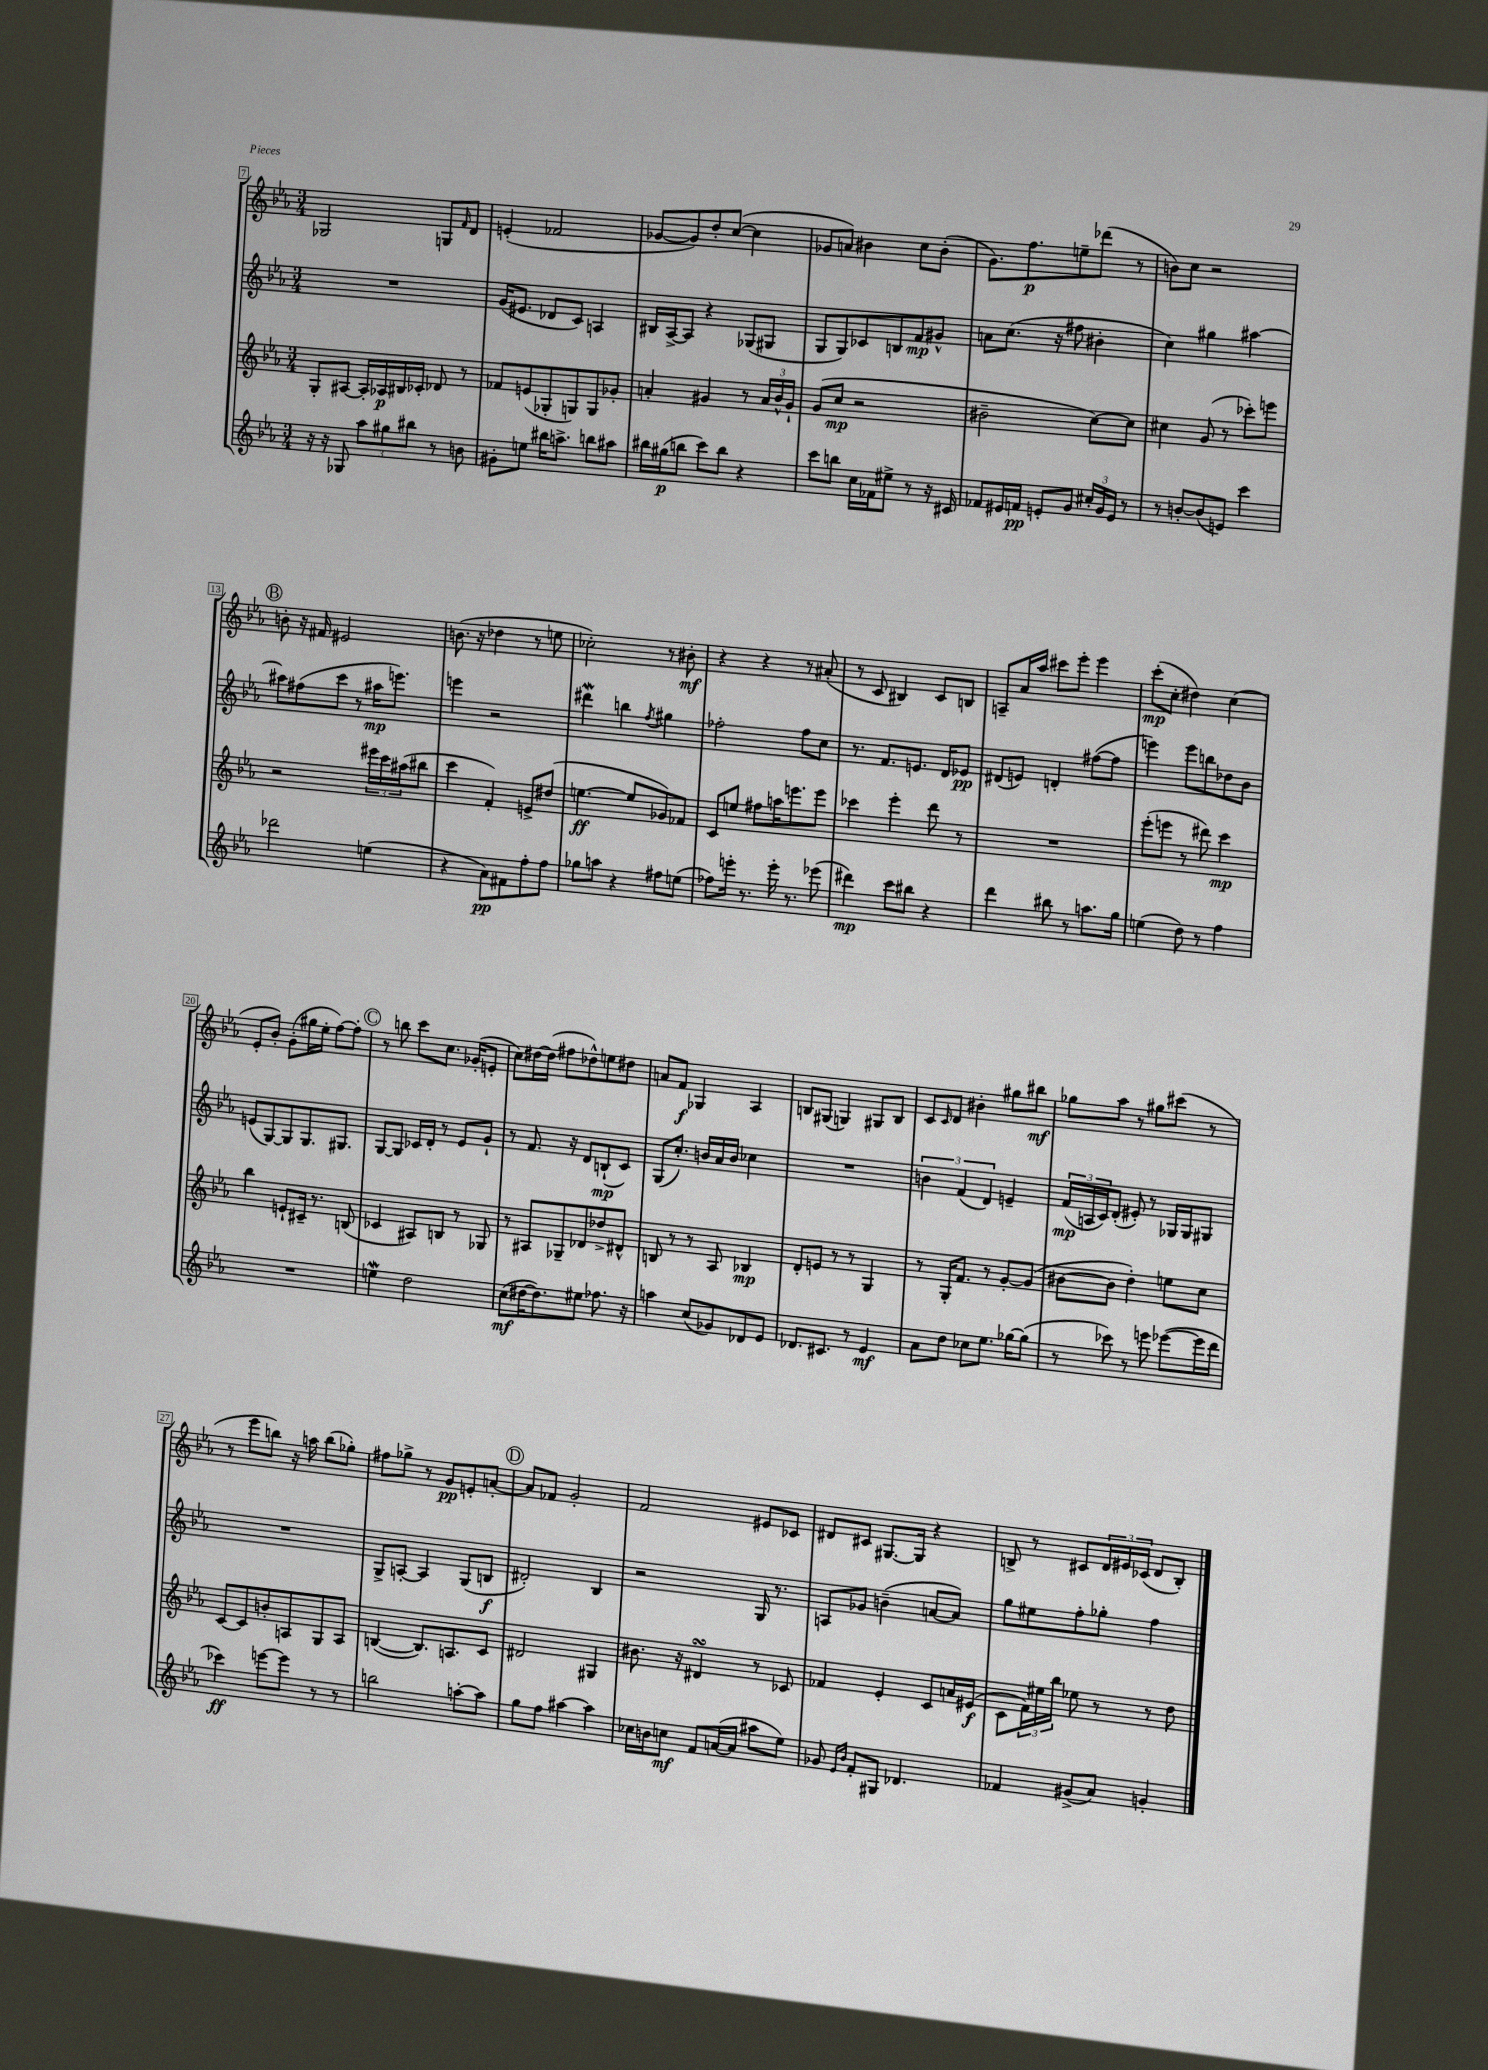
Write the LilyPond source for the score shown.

<<
\new StaffGroup <<
\new Staff = "s0" {
    \clef treble \key ees \major \numericTimeSignature \time 3/4
    ges2 g8 \grace { f'16 } d'8 |
    e'4-.( fes'2 |
    ges'8~ ges'8) d''8-. c''8~( c''4 |
    ges'8 a'8) bis'4 c''8 bis'8-.( |
    g'8.) f''8.\p e''8-- des'''8( r8 |
    b'8) c''8 r2 |
    \mark \markup { \circle "B" } b'8-. r16 fis'16 eis'2 |
    b'8.( r16 des''4 r8 e''8 |
    ces''2-.) r8 bis'8-.\mf |
    r4 r4 r8 ais'8-.( |
    r8 c'8 bis4) c'8 b8 |
    a8-- aes'16 aes''16 cis'''8 ees'''8-. ees'''4 |
    c'''8-.\mp( c''8-. dis''4) c''4( |
    ees'8-. bes'8-.) g'8-.( gis''16 ees''16-. f''8~) f''8-. |
    \mark \markup { \circle "C" } r8 b''8 c'''8 c''8. ges'16-.( e'8-. |
    c''8) dis''16~ dis''16( fis''8 des''8-^) e''8 dis''8 |
    a'8 f'8\f ges4 aes4 |
    b8 gis8( g4) gis8 b8 |
    c'8 \grace { c'16 } d'8 bis'4-. gis''8 bis''8\mf |
    ges''8 aes''8 r8 gis''8 cis'''8( r8 |
    r8 ees'''8 b''8) r16 a''16 b''8( ges''8-.) |
    fis''8 ges''8-> r8 g'8\pp e'8-. a'8~-. |
    \mark \markup { \circle "D" } a'8 fes'8 g'2-. |
    f'2 eis'8 ces'8 |
    dis'8 cis'8 gis8.~ gis16 r4 |
    b8-> r8 cis'8 \tuplet 3/2 { d'16 eis'16 ces'16( } d'8 b8-.) \bar "|." |
}
\new Staff = "s1" {
    \clef treble \key ees \major \numericTimeSignature \time 3/4
    R2. |
    g'16( eis'8. des'8 c'8) a4 |
    bis16 aes16~-> aes8 r4 ges8( gis8 |
    g8 g8) ces'8 b8 f'8\mp gis'8-^ |
    a'8 c''8.( r16 fis''8 bis'4-. |
    c''4) gis''4 ais''4~ |
    \mark \markup { \circle "B" } ais''8 fis''8( c'''8 r8 ais''16\mp e'''8.) |
    e'''4 r2 |
    dis'''4\mordent b''4 \acciaccatura { f''8 } gis''4 |
    fes''2-. fes''8 c''8 |
    r8. f'8. e'8. d'16 ees'8\pp |
    dis'8( e'8) d'4-. fis''8~( fis''8 |
    e'''4) e'''8 b''8 des''8 bes'8 |
    e'8( g8~) g8 g8. gis8. |
    \mark \markup { \circle "C" } g8~ g8 ces'16 d'16-. r8 ees'8 g'8-! |
    r8 f'8. r16 d'8 b8-!\mp( c'8) |
    g8( c''8.-.) b'16 aes'16 b'16 ces''4 |
    R2. |
    \tuplet 3/2 { b'4 f'4( d'4) } e'4-- |
    \tuplet 3/2 { f'16\mp( a16 c'16) } d'8-.( eis'8-.) r8 ges16 ges16 gis8 |
    R2. |
    g8-> a8~-. a4 g8( b8\f |
    \mark \markup { \circle "D" } dis'2-.) bes4 |
    r2 g16 r8. |
    a8 ges'8 b'4--( a'8~ a'8) |
    g''8 eis''8 f''8-. ges''8-. f''4 \bar "|." |
}
\new Staff = "s2" {
    \clef treble \key ees \major \numericTimeSignature \time 3/4
    g8-. ais8~ ais16-. aes16\p bis16 ces'16-. des'8 r8 |
    fes'8 e'8( ges8-. g8) g8 ges'8-. |
    a'4-. gis'4 r8 \tuplet 3/2 { a'16 bes'16-^ gis'16-! } |
    g'8( c''8\mp r2 |
    bis'2-- c''8~) c''8 |
    cis''4 g'8( r8 ces'''8-.) e'''8 |
    \mark \markup { \circle "B" } r2 \tuplet 3/2 { eis'''16 c'''16 ais''16( } bis''8 |
    c'''4 f'4-.) e'8-> dis''8( |
    e''4.~\ff e''8 ges'8) fes'8 |
    c'8 e''8 fis''8 a''16 e'''8. e'''8 |
    ces'''4 ees'''4-. d'''8 r8 |
    R2. |
    ees'''8-.( e'''8 r8 dis'''8) c'''4\mp |
    bes''4 e'8-! cis'16-- r8. b8( |
    \mark \markup { \circle "C" } ces'4 ais8) b8 r8 ges8 |
    r8 ais8 ges8-- des'8 des''8-> dis'8-^ |
    b8 r8 r8 aes8 bes4\mp |
    d'8-. e'8 r8 r8 g4 |
    r8 g16-. f'8. r8 g'8~-. g'8( |
    bis'8~ bis'8 d''4-.) e''8 c''8 |
    c'8~ c'8 b'8-. a8 g8 a8 |
    b4~( b8.) a8. c'8 |
    \mark \markup { \circle "D" } dis'2 gis4 |
    bis'8. r16 dis'4\turn r8 ces'8 |
    fes'4 ees'4-. c'8 a'16 eis'16\f( |
    c'8 \tuplet 3/2 { f'16) eis''16 bes''16 } ees''8 r8 r8 d''8 \bar "|." |
}
\new Staff = "s3" {
    \clef treble \key ees \major \numericTimeSignature \time 3/4
    r16 r16 ges8 \tuplet 3/2 { aes''8 gis''8 bis''8 } r8 b'8 |
    gis'8-. e''8 bis''16 a''8.-> b''8 ais''8 |
    bis''16 gis''16\p( b''8 c'''8) b''8 r4 |
    c'''8 b''8 c''16 fes'16 eis''8-> r8 r16 cis'16 |
    fes'8 eis'16 f'16\pp e'8-. g'8 \tuplet 3/2 { cis''16-. g'16 e'16 } r8 |
    r8 b'8~-. b'8( e'8) c'''4 |
    \mark \markup { \circle "B" } des'''2 e''4( |
    r4 aes'8\pp) fis'8 f''8-. f''8 |
    ges''8 a''8 r4 fis''8 e''8( |
    fes''8) e'''16-. r8. e'''16-. r8. ees'''8( |
    dis'''4\mp) c'''8 bis''8 r4 |
    d'''4 bis''8 r8 a''8. g''16 |
    e''4( d''8) r8 f''4 |
    R2. |
    \mark \markup { \circle "C" } e''4\mordent d''2 |
    c''8\mf( dis''16~ dis''8.) eis''8 fes''8. r16 |
    a''4 c''8( ges'8) des'8 ees'8 |
    des'8. cis'8. r8 ees'4\mf |
    aes'8 d''8 ces''8 ees''8. ges''16~ ges''8( |
    r8 ces'''8) r8 e'''8 ees'''8~( ees'''16 d'''16 |
    ces'''4\ff) e'''8~ e'''8 r8 r8 |
    b''2 a''8~-. a''8 |
    \mark \markup { \circle "D" } g''8 f''8 ais''4~ ais''4 |
    ces''16 b'16 c''8\mf f'8 a'16~( a'16 ais''8 ees''8) |
    ges'8 \grace { ees'16 bes'16 } f'8-. gis8 des'4. |
    fes'4 gis'8->( aes'8) g'4-. \bar "|." |
}
>>
>>
\layout { \context { \Score currentBarNumber = #7 \override BarNumber.stencil = #(make-stencil-boxer 0.1 0.3 ly:text-interface::print) } }
